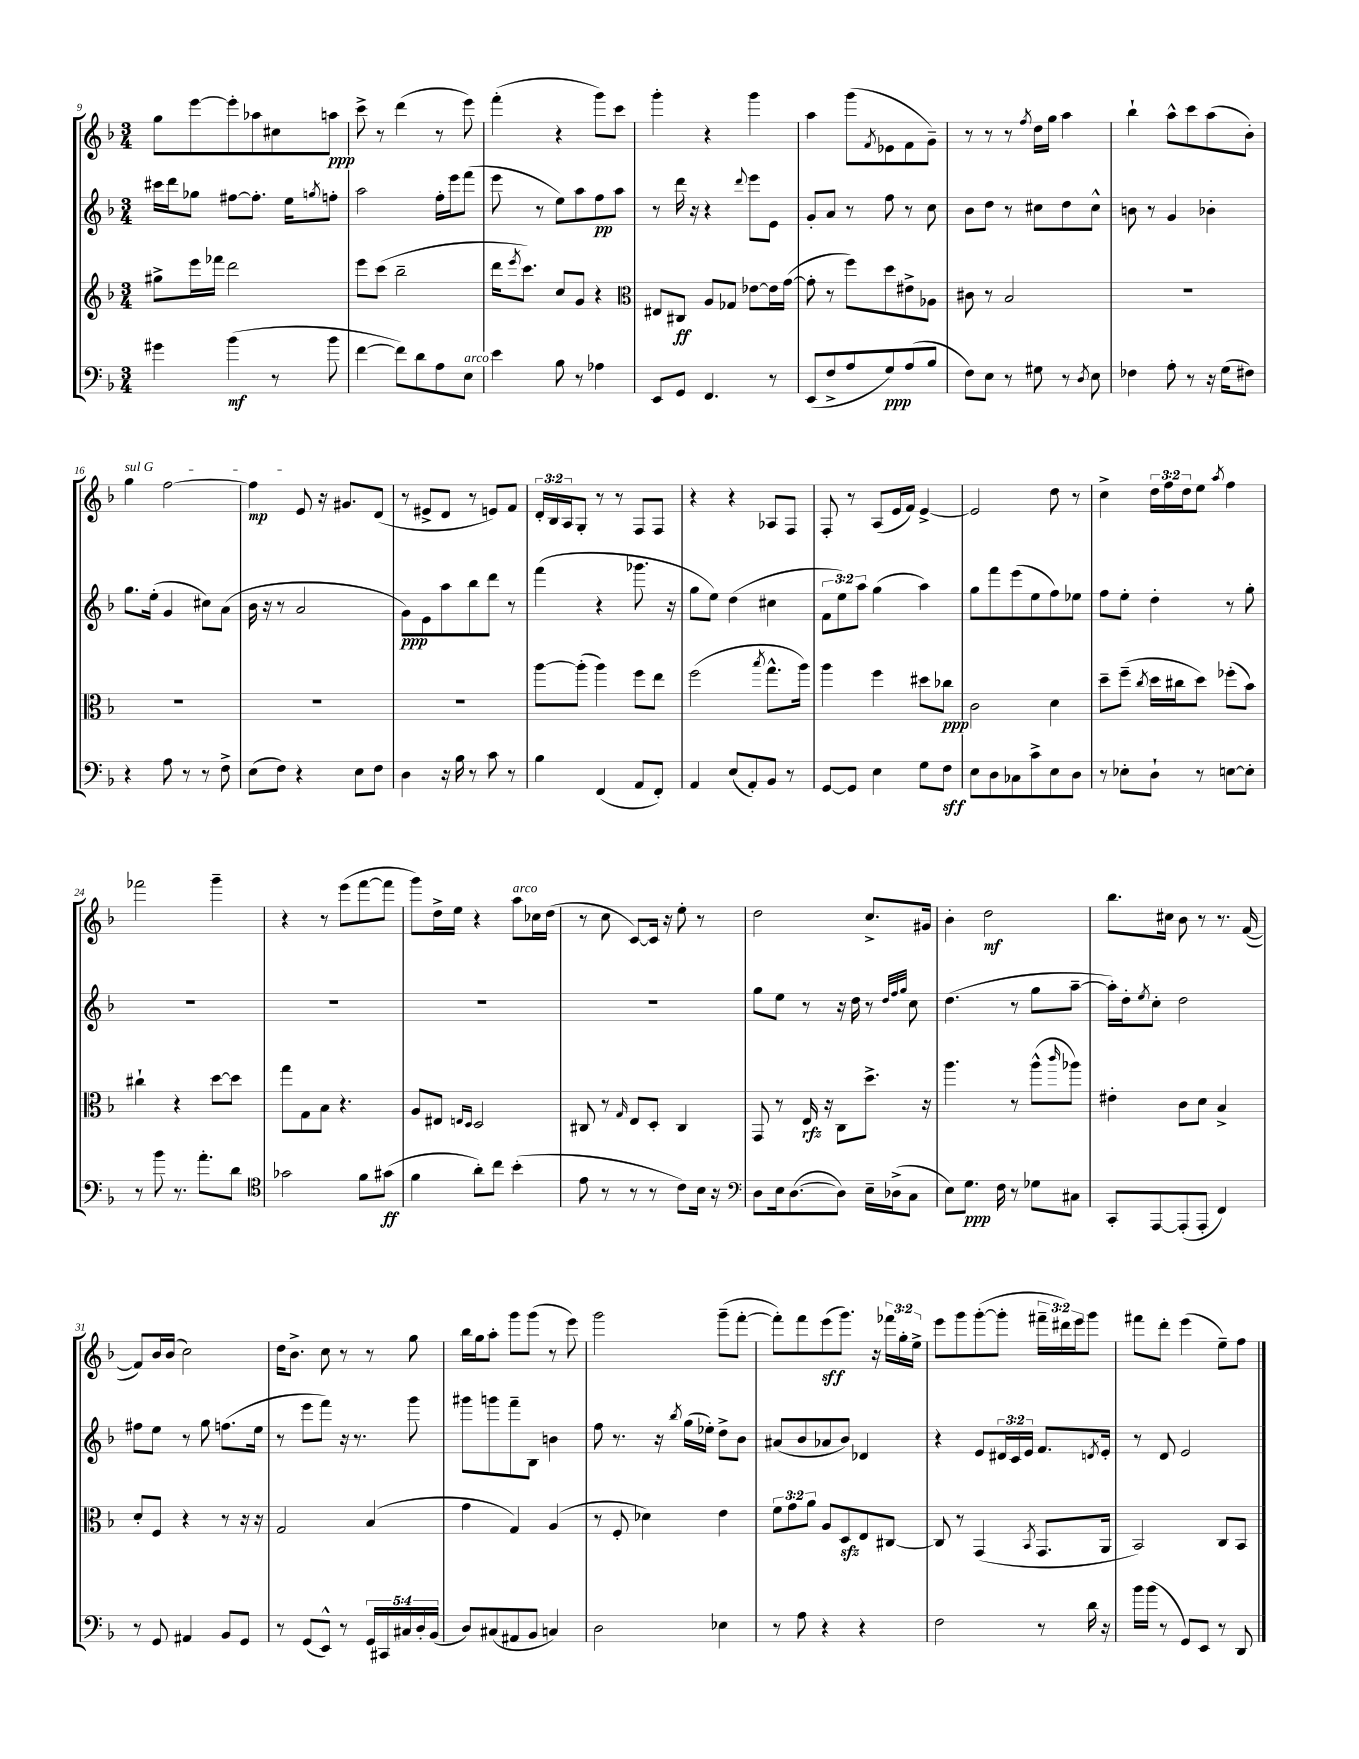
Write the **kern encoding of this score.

**kern	**dynam	**kern	**dynam	**kern	**dynam	**kern	**dynam
*part4	*part4	*part3	*part3	*part2	*part2	*part1	*part1
*staff4	*staff4	*staff3	*staff3	*staff2	*staff2	*staff1	*staff1
*clefF4	*	*clefG2	*	*clefG2	*	*clefG2	*
*k[b-]	*	*k[b-]	*	*k[b-]	*	*k[b-]	*
*M3/4	*	*M3/4	*	*M3/4	*	*M3/4	*
=9	=9	=9	=9	=9	=9	=9	=9
4g#X\	.	8gg#X^\L	.	16ccc#X\LL	.	8gg\L	.
.	.	.	.	16ddd\J	.	.	.
.	.	16eee\L	.	8gg-X\J	.	[8eee\	.
.	.	16fff-X\JJ	.	.	.	.	.
(4b-\	mf	2ddd\	.	[8ff#X\L	.	8eee'\]	.
.	.	.	.	8.ff#'\J]	.	8aa-X\	.
8r	.	.	.	.	.	8cc#X\	.
.	.	.	.	16ee\KL	.	.	.
.	.	.	.	8qggn/	.	.	.
8b-\	.	.	.	8ffn'\J	.	8aan\J	ppp
=10	=10	=10	=10	=10	=10	=10	=10
[4f\	.	8eee\L	.	2aa\	.	8ccc^\	.
.	.	(8ccc\J	.	.	.	8r	.
8f\L])	.	2bb-~\	.	.	.	(4ddd\	.
8d\	.	.	.	.	.	.	.
8A\	.	.	.	16ff'\LL	.	8r	.
.	.	.	.	16eee\J	.	.	.
!LO:TX:a:i:t=arco	!	!	!	!	!	!	!
8E\J	.	.	.	(8fff\J	.	8eee\)	.
=11	=11	=11	=11	=11	=11	=11	=11
4e\	.	16ddd\KL	.	8eee\	.	(4fff'\	.
.	.	8qeee/	.	.	.	.	.
.	.	8.ccc\J)	.	.	.	.	.
.	.	.	.	8r	.	.	.
8B-\	.	8cc/L	.	8ee\L)	.	4r	.
8r	.	8g/J	.	8aa\	.	.	.
4A-X\	.	4r	.	8ff\	pp	8ggg\L)	.
.	.	.	.	8aa\J	.	8ccc\J	.
=12	=12	=12	=12	=12	=12	=12	=12
*	*	*clefC3	*	*	*	*	*
8EE/L	.	8E#X/L	.	8r	.	4ggg'\	.
8GG/J	.	8C#X/J	ff	16ddd\	.	.	.
.	.	.	.	16r	.	.	.
4.FF/	.	8A/L	.	4r	.	4r	.
.	.	8G-X/J	.	.	.	.	.
.	.	.	.	8qqddd/	.	.	.
.	.	[8e-X\L	.	8eee\L	.	4ggg\	.
8r	.	16e-\L]	.	8e\J	.	.	.
.	.	([16g\JJ	.	.	.	.	.
=13	=13	=13	=13	=13	=13	=13	=13
(8EE/L	.	8g'\]	.	8g'/L	.	4aa\	.
8F^/	.	8r	.	8a/J	.	.	.
8A/	.	8ff\L)	.	8r	.	(8ggg\L	.
.	.	.	.	.	.	8qf/	.
8G/)	ppp	8dd\	.	8ff\	.	8e-X\	.
(8A/	.	8e#X^\	.	8r	.	8f\	.
8B-/J	.	8A-X\J	.	8cc\	.	8g~\J)	.
=14	=14	=14	=14	=14	=14	=14	=14
8F\L)	.	8c#X\	.	8b-\L	.	8r	.
8E\J	.	8r	.	8dd\J	.	8r	.
8r	.	2B-/	.	8r	.	8r	.
.	.	.	.	.	.	8qff/	.
8G#X\	.	.	.	8cc#X\L	.	16dd\LL	.
.	.	.	.	.	.	16gg\JJ	.
8r	.	.	.	8dd\	.	4aa\	.
8qD/	.	.	.	.	.	.	.
8E\	.	.	.	8cc#^^\J	.	.	.
=15	=15	=15	=15	=15	=15	=15	=15
4F-X\	.	2.r	.	8bn\	.	4bb-`\	.
.	.	.	.	8r	.	.	.
8A'\	.	.	.	4g/	.	8aa^^\L	.
8r	.	.	.	.	.	8ccc\	.
16r	.	.	.	4b-X'\	.	(8aa\	.
(16G\KL	.	.	.	.	.	.	.
8F#X\J)	.	.	.	.	.	8b-'\J)	.
!!LO:LB:g=z
=16	=16	=16	=16	=16	=16	=16	=16
!	!	!	!	!	!	!LO:TX:a:i:t=sul G	!
4r	.	2.r	.	8.gg\L	.	4gg\	.
.	.	.	.	(16ee'\Jk	.	.	.
8A\	.	.	.	4g/	.	[2ff\	.
8r	.	.	.	.	.	.	.
8r	.	.	.	8cc#X\L)	.	.	.
8F^\	.	.	.	(8a\J	.	.	.
=17	=17	=17	=17	=17	=17	=17	=17
(8E\L	.	2.r	.	16b-\	.	4ff\]	mp
.	.	.	.	16r	.	.	.
8F\J)	.	.	.	8r	.	.	.
4r	.	.	.	2a/	.	8e/	.
.	.	.	.	.	.	16r	.
.	.	.	.	.	.	8.g#X/L	.
8E\L	.	.	.	.	.	.	.
8F\J	.	.	.	.	.	(8d/J	.
=18	=18	=18	=18	=18	=18	=18	=18
4D\	.	2.r	.	8g\L)	ppp	8r	.
.	.	.	.	8e\	.	8e#X^/L	.
16r	.	.	.	8aa\	.	8d/J	.
16B-\	.	.	.	.	.	.	.
8r	.	.	.	8bb-\	.	8r	.
8c\	.	.	.	8ddd\J	.	8en/L)	.
8r	.	.	.	8r	.	8f/J	.
=19	=19	=19	=19	=19	=19	=19	=19
4B-\	.	[8aa\L	.	(4fff\	.	24d'/LL	.
.	.	.	.	.	.	24B-/	.
.	.	.	.	.	.	24A/J	.
.	.	(8aa'\J]	.	.	.	8G'/J	.
(4FF/	.	4aa\)	.	4r	.	8r	.
.	.	.	.	.	.	8r	.
8AA/L	.	8ff\L	.	8.ggg-X\	.	8F/L	.
8FF'/J)	.	8ee\J	.	.	.	8F/J	.
.	.	.	.	16r	.	.	.
=20	=20	=20	=20	=20	=20	=20	=20
4AA/	.	(2ff\	.	8gg\L	.	4r	.
.	.	.	.	8ee\J)	.	.	.
(8E/L	.	.	.	(4dd\	.	4r	.
8AA'/)	.	.	.	.	.	.	.
.	.	8qbb-/	.	.	.	.	.
8BB-/J	.	8.gg^^\L	.	4cc#X\	.	8A-X/L	.
8r	.	.	.	.	.	8F/J	.
.	.	16aa\Jk)	.	.	.	.	.
=21	=21	=21	=21	=21	=21	=21	=21
[8GG/L	.	4aa\	.	12f\L	.	8F'/	.
.	.	.	.	12ee\)	.	.	.
8GG/J]	.	.	.	.	.	8r	.
.	.	.	.	12aa\J	.	.	.
4E\	.	4ff\	.	(4gg\	.	(8A/L	.
.	.	.	.	.	.	16e/L	.
.	.	.	.	.	.	16f/JJ)	.
8G\L	.	8dd#X\L	.	4aa\)	.	[4e^/	.
8F\J	sff	8cc-X\J	ppp	.	.	.	.
=22	=22	=22	=22	=22	=22	=22	=22
8E\L	.	2c\	.	8gg\L	.	2e/]	.
8D\	.	.	.	8fff\	.	.	.
8C-X\	.	.	.	(8eee\	.	.	.
8c^\	.	.	.	8ee\	.	.	.
8E\	.	4d\	.	8ff\)	.	8dd\	.
8D\J	.	.	.	8ee-X\J	.	8r	.
=23	=23	=23	=23	=23	=23	=23	=23
8r	.	8dd~\L	.	8ff\L	.	4cc^\	.
8E-X'\L	.	(8ff~\J	.	8ee'\J	.	.	.
.	.	8qcc/	.	.	.	.	.
8D`\J	.	16dd\LL	.	4dd'\	.	24dd\LL	.
.	.	.	.	.	.	24ff\	.
.	.	16cc#X\J	.	.	.	.	.
.	.	.	.	.	.	24dd\J	.
8r	.	8dd\J)	.	.	.	8ee\J	.
.	.	.	.	.	.	8qaa/	.
[8En\L	.	(8ff-X'\L	.	8r	.	4ff\	.
8E'\J]	.	8b-\J)	.	8gg'\	.	.	.
!!LO:LB:g=z
=24	=24	=24	=24	=24	=24	=24	=24
8r	.	4cc#X`\	.	2.r	.	2fff-X\	.
8b-\	.	.	.	.	.	.	.
8.r	.	4r	.	.	.	.	.
8.a'\L	.	.	.	.	.	.	.
.	.	[8dd\L	.	.	.	4ggg~\	.
8d\J	.	8dd\J]	.	.	.	.	.
=25	=25	=25	=25	=25	=25	=25	=25
*clefC4	*	*	*	*	*	*	*
2g-X\	.	8gg\L	.	2.r	.	4r	.
.	.	8G\	.	.	.	.	.
.	.	8B-\J	.	.	.	8r	.
.	.	4.r	.	.	.	(8eee\L	.
8f\L	.	.	.	.	.	[8fff\	.
(8g#X\J	ff	.	.	.	.	8fff\J]	.
=26	=26	=26	=26	=26	=26	=26	=26
4f\	.	8A/L	.	2.r	.	8ggg\L)	.
.	.	8E#X/J	.	.	.	16dd^\L	.
.	.	.	.	.	.	16ee\JJ	.
.	.	16qqEn/LL	.	.	.	.	.
.	.	16qqD/JJ	.	.	.	.	.
8a'\L)	.	2D/	.	.	.	4r	.
8cc\J	.	.	.	.	.	.	.
!	!	!	!	!	!	!LO:TX:a:i:t=arco	!
(4b-'\	.	.	.	.	.	8aa\L	.
.	.	.	.	.	.	16cc-X\L	.
.	.	.	.	.	.	(16dd\JJ	.
=27	=27	=27	=27	=27	=27	=27	=27
8e\	.	8C#X/	.	2.r	.	8r	.
8r	.	8r	.	.	.	8cc\	.
.	.	16qqG/	.	.	.	.	.
8r	.	8E/L	.	.	.	[8c/L)	.
8r	.	8D'/J	.	.	.	16c/Jk]	.
.	.	.	.	.	.	16r	.
8c\L)	.	4C#/	.	.	.	8ee'\	.
16B-\Jk	.	.	.	.	.	8r	.
16r	.	.	.	.	.	.	.
=28	=28	=28	=28	=28	=28	=28	=28
*clefF4	*	*	*	*	*	*	*
8D\L	.	8GG/	.	8gg\L	.	2dd\	.
16E\k	.	8r	.	8ee\J	.	.	.
([8.D\	.	.	.	.	.	.	.
.	.	16E/	rfz	8r	.	.	.
.	.	16r	.	.	.	.	.
8D\J])	.	8C\L	.	16r	.	.	.
.	.	.	.	16dd\	.	.	.
16E~\LL	.	8.dd^\J	.	8r	.	8.cc^/L	.
(16D-X^\J	.	.	.	.	.	.	.
.	.	.	.	32qqdd/LLL	.	.	.
.	.	.	.	32qqff/	.	.	.
.	.	.	.	32qqgg/JJJ	.	.	.
8C\J	.	.	.	8cc\	.	.	.
.	.	16r	.	.	.	16g#X/Jk	.
=29	=29	=29	=29	=29	=29	=29	=29
8E\L)	.	4.aa\	.	(4.dd\	.	4b-'\	.
8.G\J	ppp	.	.	.	.	.	.
.	.	.	.	.	.	2dd\	mf
16F\	.	.	.	.	.	.	.
8r	.	8r	.	8r	.	.	.
8G-X\L	.	(8aa^^\L	.	8gg\L	.	.	.
.	.	16qqccc/	.	.	.	.	.
8C#X\J	.	8aa-X\J)	.	[8aa~\J	.	.	.
=30	=30	=30	=30	=30	=30	=30	=30
8CC'/L	.	4e#X'\	.	16aa'\LL])	.	8.bb-\L	.
.	.	.	.	16dd'\J	.	.	.
.	.	.	.	8qee/	.	.	.
[8AAA/	.	.	.	8cc'\J	.	.	.
.	.	.	.	.	.	16cc#X\Jk	.
(8AAA'/]	.	8c\L	.	2dd\	.	8b-\	.
8AAA'/J	.	8d\J	.	.	.	8r	.
4FF/)	.	4B-^/	.	.	.	8.r	.
.	.	.	.	.	.	([16f/	.
!!LO:LB:g=z
=31	=31	=31	=31	=31	=31	=31	=31
8r	.	8d'/L	.	8ff#X\L	.	8f/L])	.
8GG/	.	8F/J	.	8ee\J	.	16b-/L	.
.	.	.	.	.	.	(16b-/JJ	.
4AA#X/	.	4r	.	8r	.	2cc\)	.
.	.	.	.	8gg\	.	.	.
8BB-/L	.	8r	.	(8.ffn\L	.	.	.
8GG/J	.	16r	.	.	.	.	.
.	.	16r	.	16ee\Jk	.	.	.
=32	=32	=32	=32	=32	=32	=32	=32
8r	.	2G/	.	8r	.	16dd\KL	.
.	.	.	.	.	.	8.b-^\J	.
(8GG/L	.	.	.	8eee\L	.	.	.
8EE^^/J)	.	.	.	8fff\J)	.	8cc\	.
8r	.	.	.	16r	.	8r	.
.	.	.	.	8.r	.	.	.
20GG/LL	.	(4B-/	.	.	.	8r	.
20CC#X/	.	.	.	.	.	.	.
20C#X/	.	.	.	.	.	.	.
.	.	.	.	8ggg\	.	8gg\	.
20D'/	.	.	.	.	.	.	.
(20BB-/JJ	.	.	.	.	.	.	.
=33	=33	=33	=33	=33	=33	=33	=33
8D/L)	.	4g\	.	8ggg#X\L	.	16bb-\LL	.
.	.	.	.	.	.	16gg\J	.
(8C#X/	.	.	.	8gggn\	.	8aa'\J	.
8AA#X/	.	4G/)	.	8fff~\	.	8ggg\L	.
8BB-/J	.	.	.	8B-\J	.	(8ggg\J	.
4Cn/)	.	(4A/	.	4bn\	.	8r	.
.	.	.	.	.	.	8eee\)	.
=34	=34	=34	=34	=34	=34	=34	=34
2D\	.	8r	.	8ff\	.	2ggg\	.
.	.	8F'/	.	8.r	.	.	.
.	.	4d-X\)	.	.	.	.	.
.	.	.	.	16r	.	.	.
.	.	.	.	8qbb-/	.	.	.
.	.	.	.	(16gg\LL	.	.	.
.	.	.	.	16ee-X'\JJ)	.	.	.
4E-X\	.	4e\	.	8dd^\L	.	(8ggg~\L	.
.	.	.	.	8b-\J	.	[8fff'\J	.
=35	=35	=35	=35	=35	=35	=35	=35
8r	.	12f\L	.	(8a#X/L	.	8fff'\L])	.
.	.	12g\	.	.	.	.	.
8A\	.	.	.	8b-/	.	8fff\	.
.	.	12a\J	.	.	.	.	.
4r	.	8A/L	.	8a-X/	.	(8eee\	sff
.	.	8Dzz/	.	8b-/J)	.	8.ggg\J)	.
4r	.	8E/	.	4d-X/	.	.	.
.	.	.	.	.	.	16r	.
.	.	[8C#X/J	.	.	.	24fff-X\LL	.
.	.	.	.	.	.	24gg'\	.
.	.	.	.	.	.	24ee^\JJ	.
=36	=36	=36	=36	=36	=36	=36	=36
2F\	.	8C#/]	.	4r	.	8eee\L	.
.	.	8r	.	.	.	8ggg\	.
.	.	(4GG/	.	8e/L	.	([8ggg'\	.
.	.	.	.	24d#X/L	.	8ggg'\J]	.
.	.	.	.	24c/	.	.	.
.	.	.	.	24e/JJ	.	.	.
.	.	8qBB-/	.	.	.	.	.
8r	.	8.GG/L	.	8.f/L	.	24fff#X~\LL	.
.	.	.	.	.	.	24ddd#X\)	.
.	.	.	.	.	.	24eee\J	.
16d\	.	.	.	.	.	8ggg\J	.
.	.	.	.	8qdn/	.	.	.
16r	.	16AA/Jk	.	16e'/Jk	.	.	.
=37	=37	=37	=37	=37	=37	=37	=37
16b-\LL	.	2BB-/)	.	8r	.	8fff#X\L	.
(16b-\JJ	.	.	.	.	.	.	.
8r	.	.	.	8d/	.	8ddd'\J	.
8GG/L)	.	.	.	2e/	.	(4eee\	.
8EE/J	.	.	.	.	.	.	.
8r	.	8C/L	.	.	.	8ee~\L)	.
8DD/	.	8BB-/J	.	.	.	8ff\J	.
==	==	==	==	==	==	==	==
*-	*-	*-	*-	*-	*-	*-	*-
